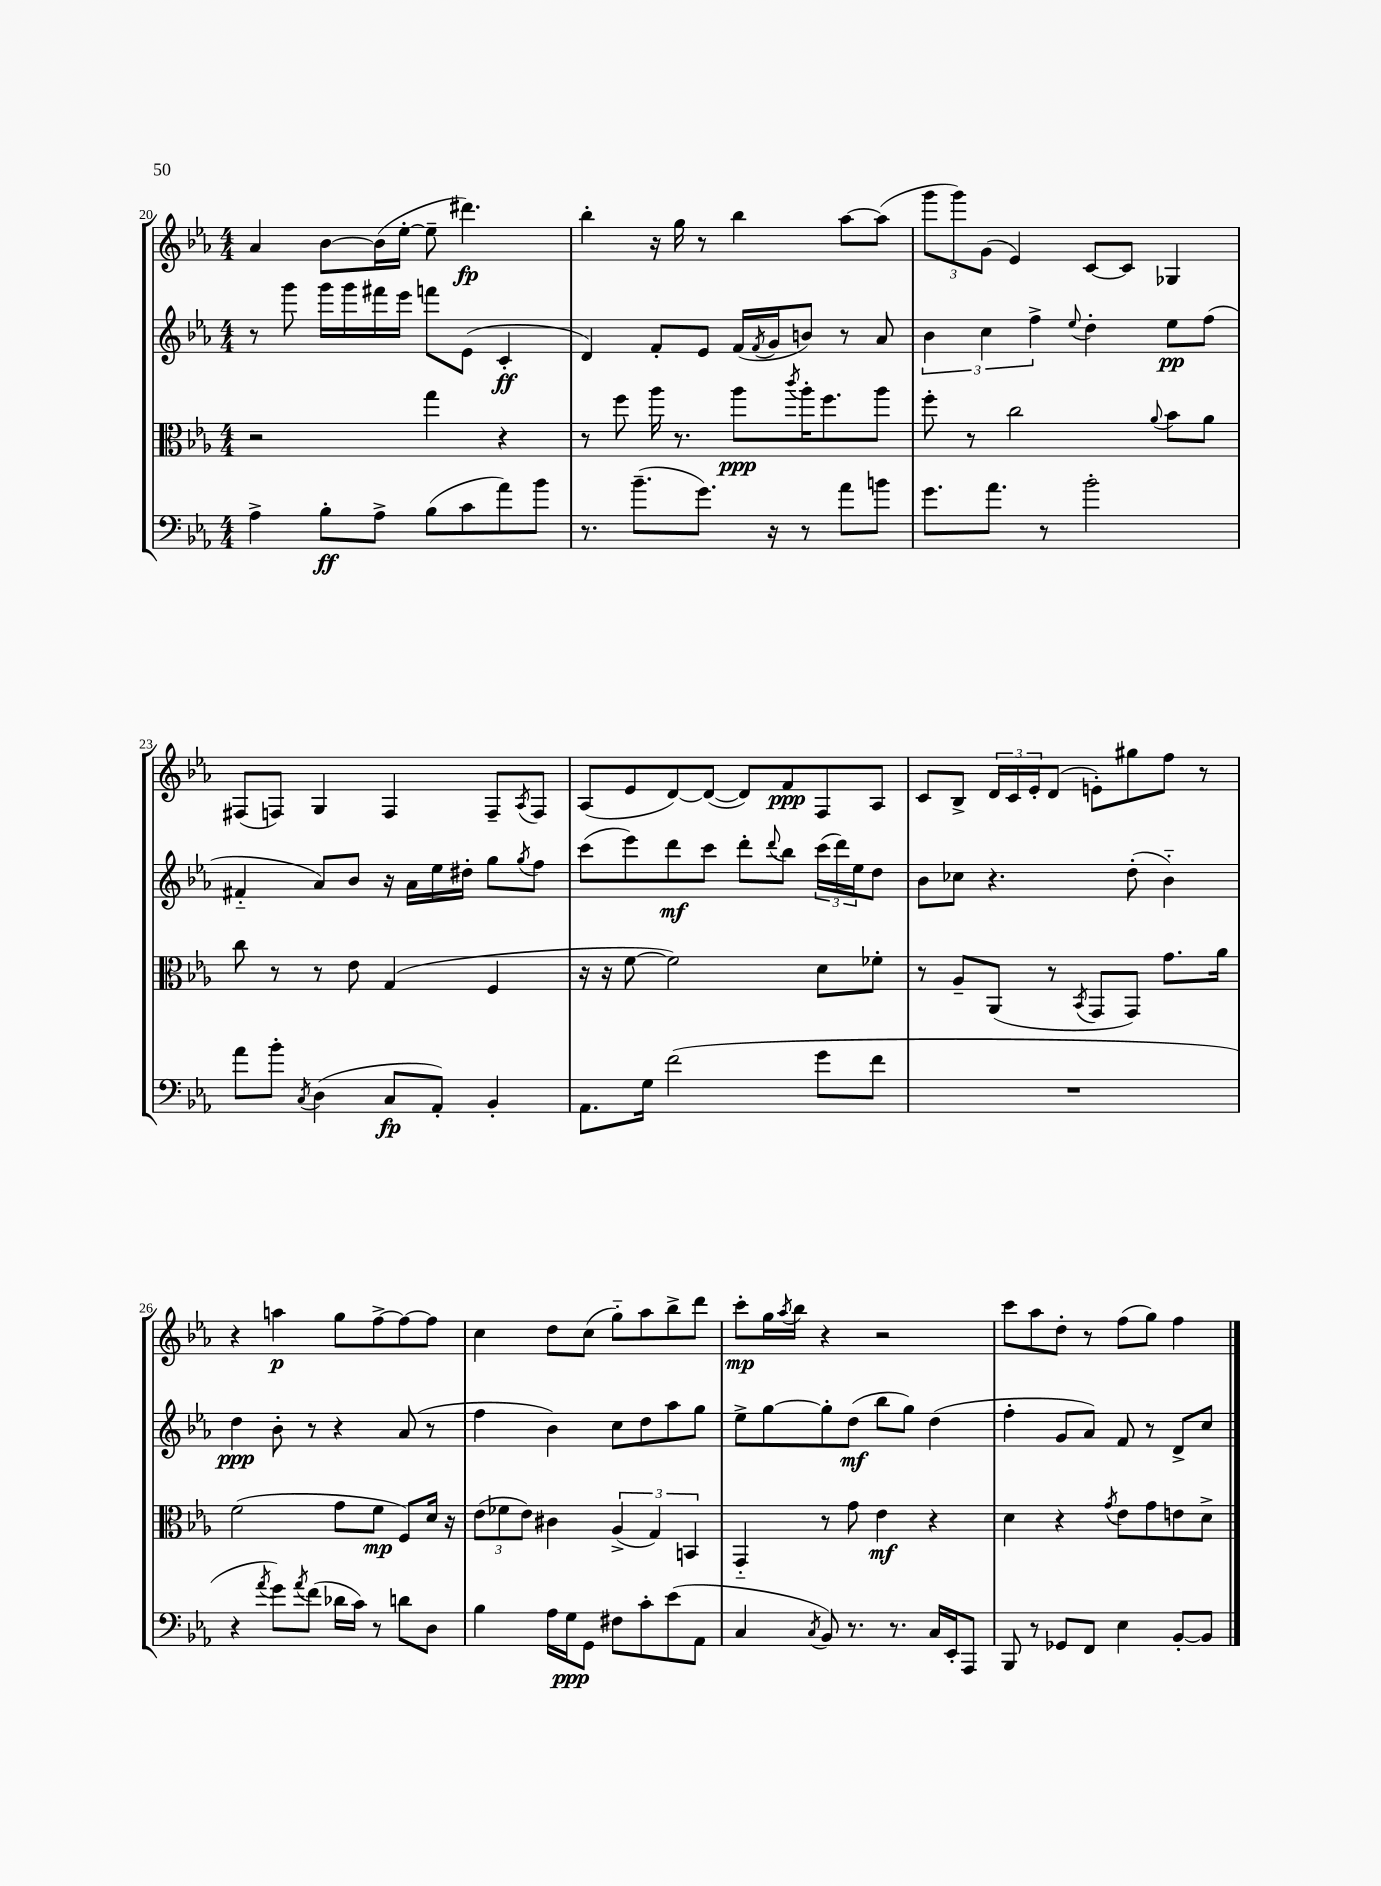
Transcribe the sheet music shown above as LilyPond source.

<<
\new StaffGroup <<
\new Staff = "s0" {
    \clef treble \key ees \major \numericTimeSignature \time 4/4
    aes'4 bes'8~ bes'16( ees''16~-. ees''8-- dis'''4.\fp) |
    bes''4-. r16 g''16 r8 bes''4 aes''8~ aes''8( |
    \tuplet 3/2 { g'''8 g'''8) g'8( } ees'4) c'8~ c'8 ges4 |
    fis8( f8) g4 f4 f8-- \acciaccatura { aes8 } f8 |
    aes8( ees'8 d'8~) d'8~( d'8) f'8\ppp f8 aes8 |
    c'8 bes8-> \tuplet 3/2 { d'16 c'16 ees'16-. } d'8( e'8-.) gis''8 f''8 r8 |
    r4 a''4\p g''8 f''8~-> f''8~ f''8 |
    c''4 d''8 c''8( g''8-_) aes''8 bes''8-> d'''8 |
    c'''8-.\mp g''16 \acciaccatura { aes''8 } bes''16 r4 r2 |
    c'''8 aes''8 d''8-. r8 f''8( g''8) f''4 \bar "|." |
}
\new Staff = "s1" {
    \clef treble \key ees \major \numericTimeSignature \time 4/4
    r8 g'''8 g'''16 g'''16 fis'''16 ees'''16 f'''8 ees'8( c'4-.\ff |
    d'4) f'8-. ees'8 f'16( \acciaccatura { f'8 } g'16 b'8) r8 aes'8 |
    \tuplet 3/2 { bes'4 c''4 f''4-> } \appoggiatura { ees''8 } d''4-. ees''8\pp f''8( |
    fis'4-_ aes'8) bes'8 r16 aes'16 ees''16 dis''16-. g''8 \acciaccatura { g''8 } f''8 |
    c'''8( ees'''8) d'''8\mf c'''8 d'''8-. \appoggiatura { d'''8 } bes''8 \tuplet 3/2 { c'''16( d'''16) ees''16 } d''8 |
    bes'8 ces''8 r4. d''8-.( bes'4-_) |
    d''4\ppp bes'8-. r8 r4 aes'8( r8 |
    f''4 bes'4) c''8 d''8 aes''8 g''8 |
    ees''8-> g''8~ g''8-. d''8\mf( bes''8 g''8) d''4( |
    f''4-. g'8 aes'8) f'8 r8 d'8-> c''8 \bar "|." |
}
\new Staff = "s2" {
    \clef alto \key ees \major \numericTimeSignature \time 4/4
    r2 g''4 r4 |
    r8 f''8 aes''16 r8. aes''8\ppp \acciaccatura { c'''8 } aes''16-. f''8. aes''8 |
    f''8-. r8 c''2 \appoggiatura { aes'8 } bes'8 aes'8 |
    c''8 r8 r8 ees'8 g4( f4 |
    r16 r16 f'8~ f'2) d'8 fes'8-. |
    r8 aes8-- aes,8( r8 \acciaccatura { bes,8 } g,8 g,8) g'8. aes'16 |
    f'2( g'8 f'8\mp f8) d'16 r16 |
    \tuplet 3/2 { ees'8( fes'8 ees'8) } cis'4 \tuplet 3/2 { aes4->( g4) b,4 } |
    g,4-_ r8 g'8 ees'4\mf r4 |
    d'4 r4 \acciaccatura { g'8 } ees'8 g'8 e'8 d'8-> \bar "|." |
}
\new Staff = "s3" {
    \clef bass \key ees \major \numericTimeSignature \time 4/4
    aes4-> bes8-.\ff aes8-> bes8( c'8 aes'8) bes'8 |
    r8. bes'8.--( g'8.) r16 r8 aes'8 b'8 |
    g'8. aes'8. r8 bes'2-. |
    aes'8 bes'8-. \acciaccatura { c8 } d4( c8\fp aes,8-.) bes,4-. |
    aes,8. g16 f'2( g'8 f'8 |
    R1 |
    r4 \acciaccatura { aes'8 } g'8) \acciaccatura { aes'8 } f'8( des'16 c'16) r8 d'8 d8 |
    bes4 aes16 g16\ppp g,8 fis8 c'8-. ees'8( aes,8 |
    c4 \acciaccatura { c8 } bes,8) r8. r8. c16 ees,16-. aes,,8 |
    bes,,8 r8 ges,8 f,8 ees4 bes,8~-. bes,8 \bar "|." |
}
>>
>>
\layout { \context { \Score currentBarNumber = #20 } }
